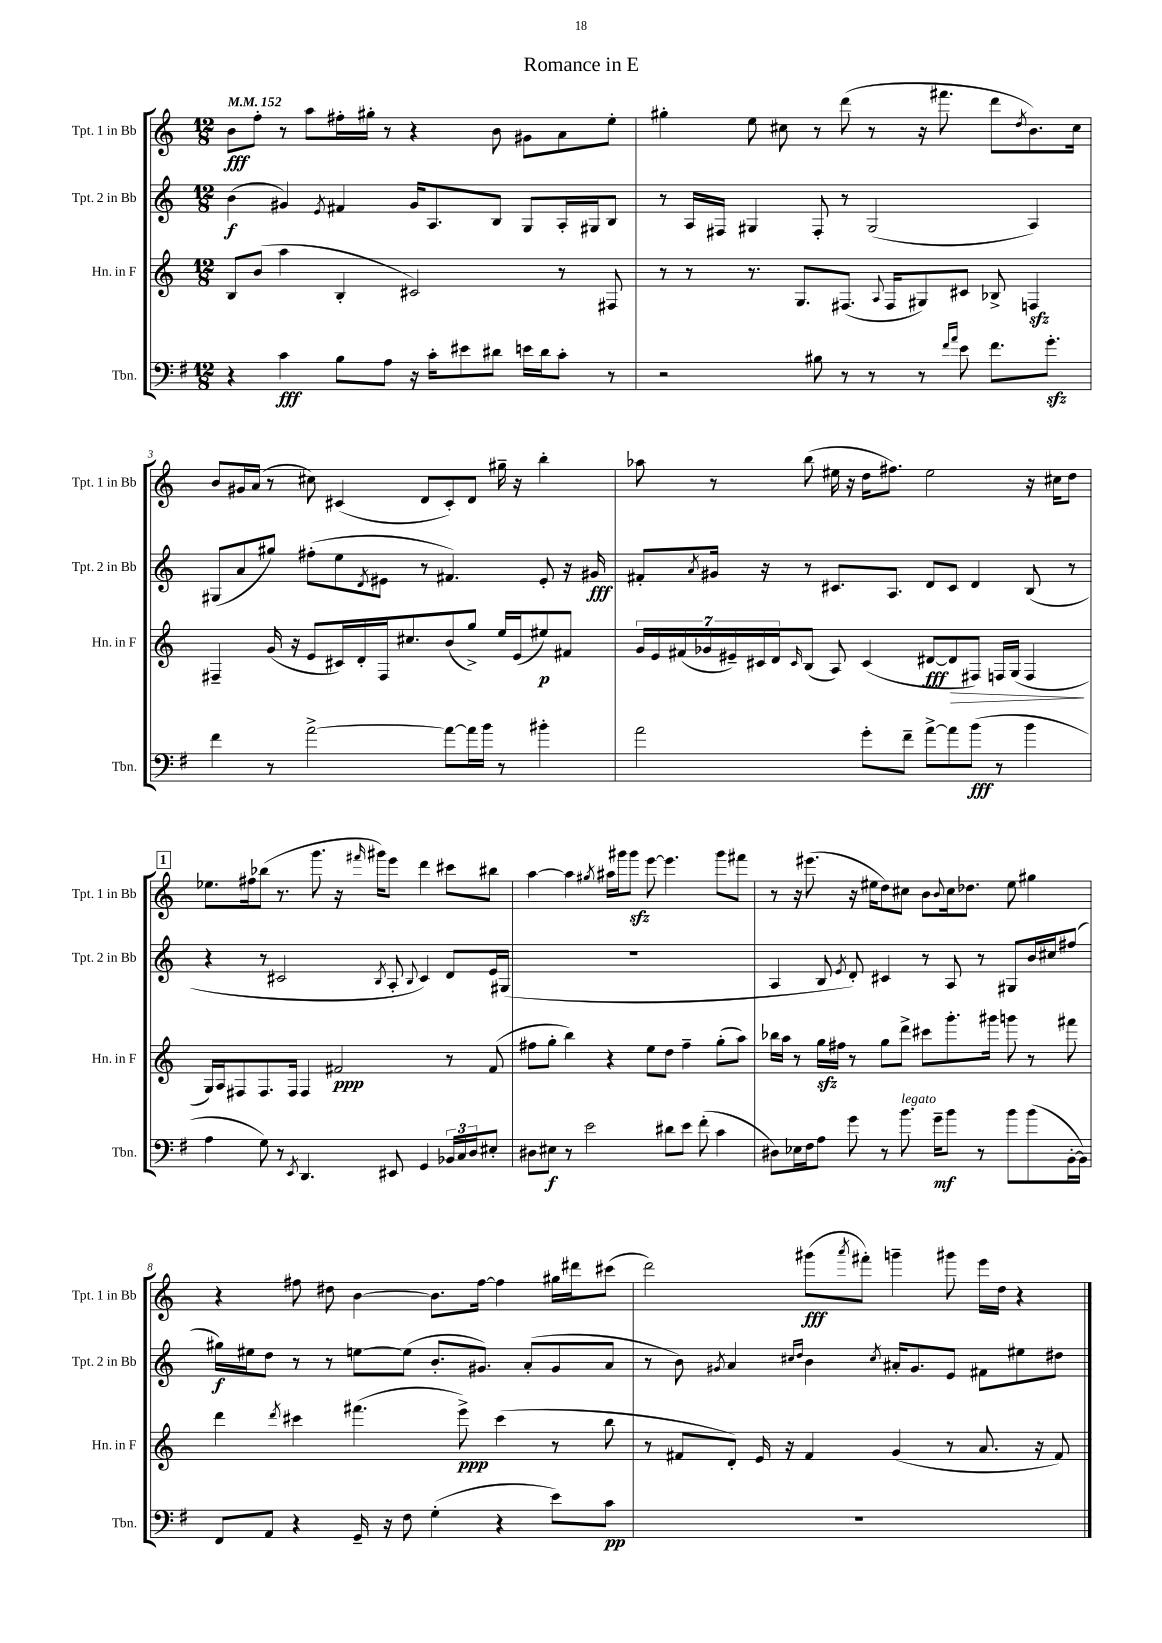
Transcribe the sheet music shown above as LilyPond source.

\header { title = "Romance in E" }
<<
\new StaffGroup <<
\new Staff = "s0" \with { instrumentName = "Tpt. 1 in Bb" shortInstrumentName = "Tpt. 1 in Bb" } {
    \clef treble \key c \major \numericTimeSignature \time 12/8 \tempo 4 = 152
    b'8\fff f''8-. r8 a''8 fis''16-. gis''16-. r8 r4 b'8 gis'8 a'8 e''8-. |
    gis''4-. e''8 cis''8 r8 d'''8( r8 r16 fis'''8. d'''8 \acciaccatura { d''8 } b'8.) cis''16 |
    b'8 gis'16 a'16( r8 cis''8) cis'4( d'8 cis'8-.) d'8 gis''16-- r16 b''4-. |
    aes''8 r8 b''8( eis''16 r16 d''16 fis''8.) eis''2 r16 cis''16 d''8 |
    \mark \markup { \box "1" } ees''8. fis''16 bes''8( r8. g'''8. r16 \grace { fis'''16 } gis'''16) e'''8 d'''4 cis'''8 bis''8 |
    a''4~ a''4 \acciaccatura { gis''8 } ais''16 gis'''16 gis'''8\sfz e'''8~ e'''4. gis'''8 fis'''8 |
    r8 r16 eis'''8.( r16 eis''16 d''8) cis''8 b'8 \appoggiatura { b'8 } cis''16 des''8. eis''8 gis''4 |
    r4 fis''8 dis''8 b'4~ b'8. fis''16~ fis''4 gis''16 dis'''16 cis'''8( |
    d'''2) gis'''8\fff( \acciaccatura { a'''8 } fis'''8-.) g'''4-- gis'''8 e'''16 d''16 r4 \bar "|." |
}
\new Staff = "s1" \with { instrumentName = "Tpt. 2 in Bb" shortInstrumentName = "Tpt. 2 in Bb" } {
    \clef treble \key c \major \numericTimeSignature \time 12/8
    b'4\f( gis'4) \acciaccatura { e'8 } fis'4 gis'16 a8. b8 g8 a16-. gis16 b8 |
    r8 a16 fis16 gis4 fis8-. r8 gis2( a4) |
    gis8( a'8 gis''8) fis''8-.( e''8 \acciaccatura { d'8 } eis'8 r8 fis'4.) eis'8-. r16 gis'16\fff |
    fis'8-. \acciaccatura { a'8 } gis'16 r16 r8 cis'8. a8. d'8 cis'8 d'4 b8( r8 |
    \mark \markup { \box "1" } r4 r8 cis'2 \acciaccatura { b8 } a8-. \appoggiatura { b8 } cis'4) d'8 e'16 gis16( |
    R1. |
    a4 b8 \acciaccatura { e'8 } d'8-.) cis'4 r8 a8 r8 gis8 b'16 cis''16 fis''8( |
    gis''16\f) eis''16 d''8 r8 r8 e''8~ e''8( b'8.-. gis'8.) a'8-.( gis'8 a'8 |
    r8 b'8) \acciaccatura { gis'8 } a'4 \grace { cis''16 d''16 } b'4 \acciaccatura { cis''8 } ais'16-. gis'8. e'8 fis'8 eis''8 dis''8 \bar "|." |
}
\new Staff = "s2" \with { instrumentName = "Hn. in F" shortInstrumentName = "Hn. in F" } {
    \clef treble \key c \major \numericTimeSignature \time 12/8
    b8 b'8( a''4 b4-. cis'2) r8 fis8 |
    r8 r8 r8. g8. fis8.( \appoggiatura { a8 } fis16 gis8) cis'8 bes8-> f4\sfz |
    fis4-- g'16( r16 e'8 cis'16) d'16-. fis16 cis''8. b'8( g''8->) e''16 e'16( eis''8\p) fis'8 |
    \tuplet 7/4 { g'16 e'16 fis'16( ges'16 eis'16--) cis'16 d'16 } \grace { cis'16 } b8( a8) cis'4( dis'8~\fff\> dis'8 fis8) f16 g16( f4\! |
    \mark \markup { \box "1" } g16) a16 fis8 fis8. fis16 fis4 fis'2\ppp r8 fis'8( |
    fis''8 g''8-. b''4) r4 e''8 d''8 fis''4-- g''8-.( a''8) |
    bes''16 a''16 r8 g''16\sfz fis''16 r8 g''8 d'''8-> cis'''8 g'''8.-. gis'''16 g'''8 r8 fis'''8 |
    d'''4 \acciaccatura { d'''8 } cis'''4 fis'''4.( e'''8->\ppp) cis'''4( r8 b''8 |
    r8 fis'8 d'8-.) e'16 r16 fis'4 g'4( r8 a'8. r16 fis'8) \bar "|." |
}
\new Staff = "s3" \with { instrumentName = "Tbn." shortInstrumentName = "Tbn." } {
    \clef bass \key g \major \numericTimeSignature \time 12/8
    r4 c'4\fff b8 a8 r16 c'16-. eis'8 dis'8 e'16 dis'16 c'8-. r8 |
    r2 bis8 r8 r8 r8 \grace { fis'16 a'16 } e'8 fis'8. g'8.-.\sfz |
    fis'4 r8 a'2~-> a'8~ a'16 b'16 r8 bis'4-. |
    a'2 g'8-. fis'8-- a'8~-> a'8 b'8\fff( r8 b'4 |
    \mark \markup { \box "1" } a4 g8) r8 \acciaccatura { e,8 } d,4. eis,8 g,4 \tuplet 3/2 { bes,16 c16 d16 } eis8-. |
    dis8 eis8\f r8 e'2 dis'8 e'8 fis'8-.( c'4 |
    dis8) ees16 fis16 a8 g'8 r8 b'8.^\markup { \italic "legato" } g'16--\mf b'8 r8 b'8 b'8( b,16~-. b,16) |
    fis,8 a,8 r4 g,16-- r16 fis8 g4-.( r4 e'8) c'8\pp |
    R1. \bar "|." |
}
>>
>>
